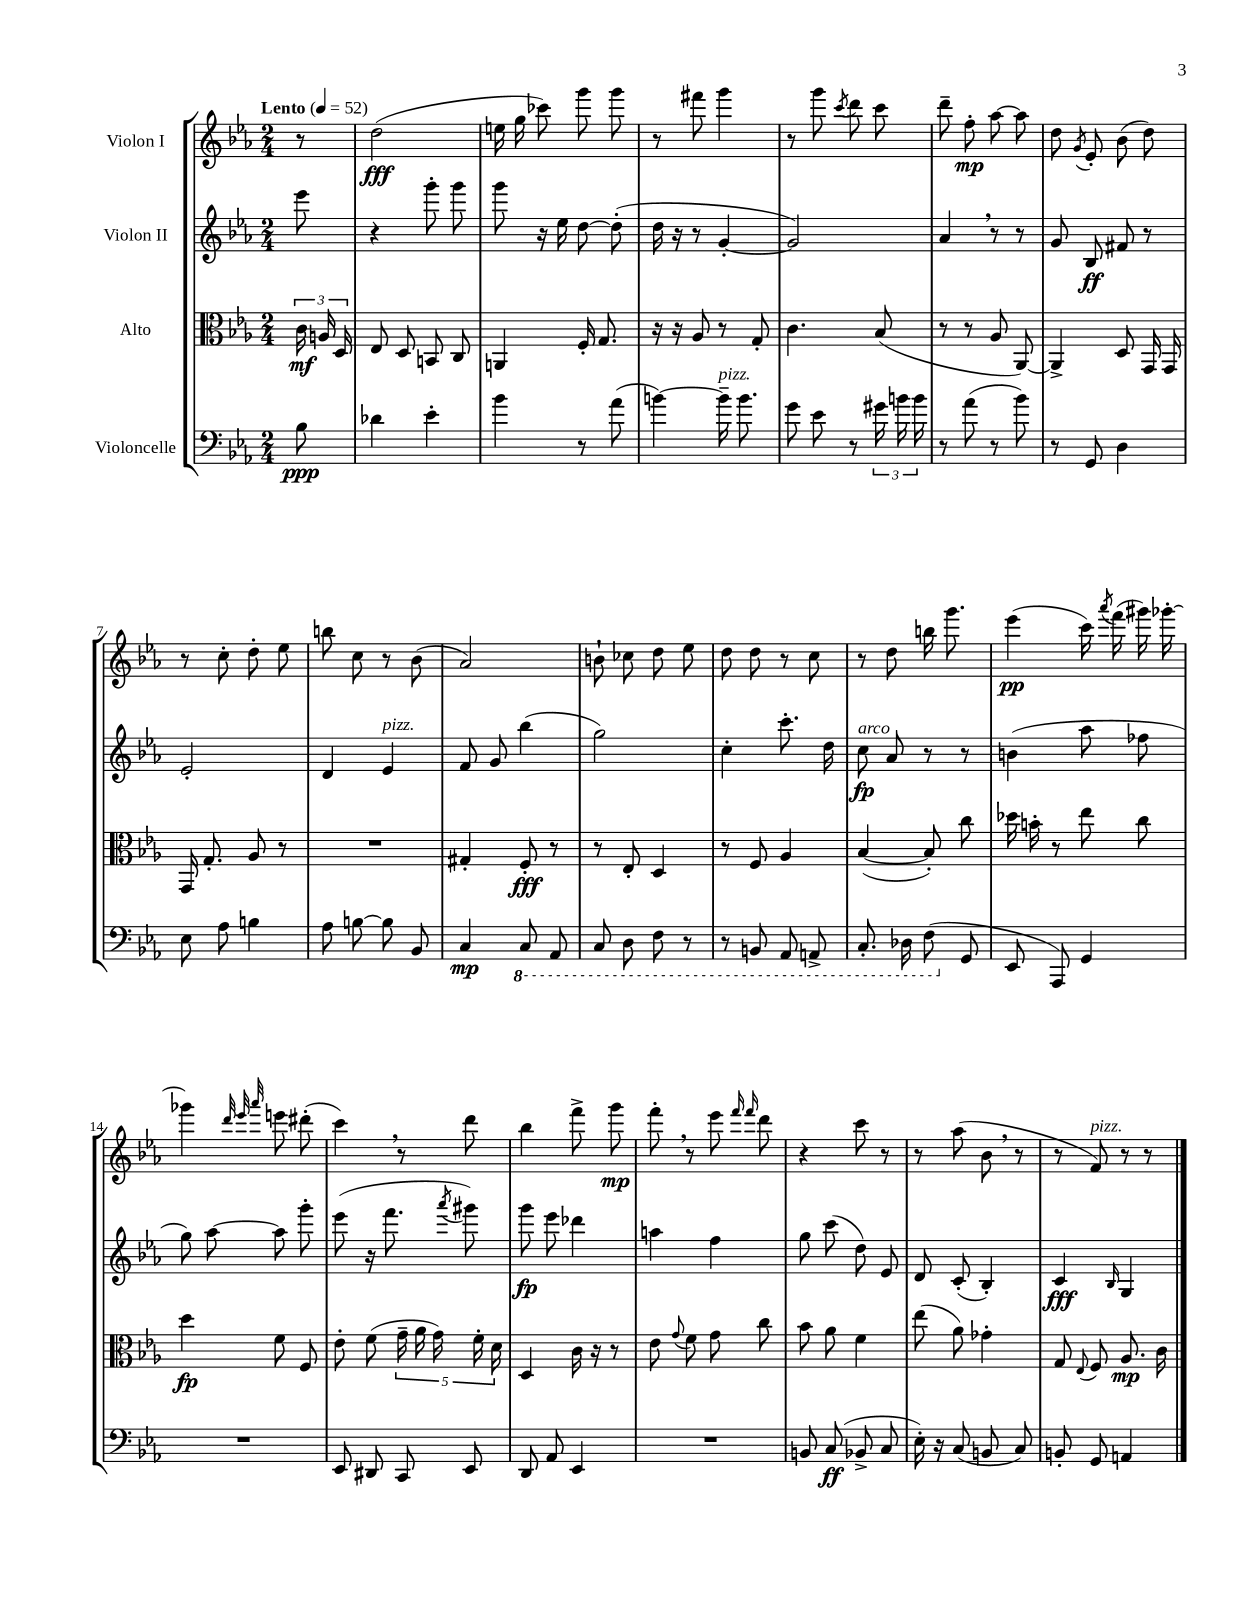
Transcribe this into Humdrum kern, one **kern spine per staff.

**kern	**kern	**kern	**kern
*staff4	*staff3	*staff2	*staff1
*clefF4	*clefC3	*clefG2	*clefG2
*k[b-e-a-]	*k[b-e-a-]	*k[b-e-a-]	*k[b-e-a-]
*M2/4	*M2/4	*M2/4	*M2/4
*MM52	*MM52	*MM52	*MM52
8B-\	24c\	8eee-\	8r
.	24A/	.	.
.	24D/	.	.
=	=	=	=
4d-\	8E-/	4r	(2dd\
.	8D/	.	.
4e-'\	8BB/	8ggg'\	.
.	8C/	8ggg\	.
=	=	=	=
4b-\	4AA/	8ggg\	16ee\
.	.	.	16gg\
.	.	16r	8ccc-\)
.	.	16ee-\	.
8r	16F'/	[8dd\	8ggg\
.	8.G/	.	.
(8a-\	.	(8dd'\]	8ggg\
=	=	=	=
[4b\)	16r	16dd\	8r
.	16r	16r	.
.	8A-/	8r	8fff#\
16b~\]	8r	[4g'/	4ggg\
8.b\	.	.	.
.	8G'/	.	.
=	=	=	=
8g\	4.c\	2g/])	8r
8e-\	.	.	8ggg\
.	.	.	8qccc/
8r	.	.	8ddd\
24g#\	(8B-/	.	8ccc\
24b\	.	.	.
24b\	.	.	.
=	=	=	=
8r	8r	4a-/	8ddd~\
(8a-\	8r	.	8ff'\
8r	8A-/	8r	[8aa-\
8b-\)	[8AA-/)	8r	8aa-\]
=	=	=	=
8r	4AA-^/]	8g/	8dd\
.	.	.	8qg/
8GG/	.	8B-/	8e-'/
4D\	8D/	8f#/	(8b-\
.	16GG/	8r	8dd\)
.	16GG/	.	.
=	=	=	=
8E-\	16GG/	2e-'/	8r
.	8.G'/	.	.
8A-\	.	.	8cc'\
4B\	8A-/	.	8dd'\
.	8r	.	8ee-\
=	=	=	=
8A-\	2r	4d/	8bb\
[8B\	.	.	8cc\
8B\]	.	4e-/	8r
8BB-/	.	.	(8b-\
=	=	=	=
4C/	4G#'/	8f/	2a-/)
.	.	8g/	.
8CC/	8F'/	(4bb-\	.
8AAA-/	8r	.	.
=	=	=	=
8CC/	8r	2gg\)	8b`\
8DD\	8E-'/	.	8cc-\
8FF\	4D/	.	8dd\
8r	.	.	8ee-\
=	=	=	=
8r	8r	4cc'\	8dd\
8BBB/	8F/	.	8dd\
8AAA-/	4A-/	8.ccc'\	8r
8AAA^/	.	.	8cc\
.	.	16dd\	.
=	=	=	=
8.CC'/	([4B-/	8cc\	8r
.	.	8a-/	8dd\
16DD-\	.	.	.
(8FF\	8B-'/])	8r	16bb\
.	.	.	8.ggg\
8GG/	8cc\	8r	.
=	=	=	=
8EE-/	16dd-\	(4b\	(4eee-\
.	16b'\	.	.
8AAA-/)	8r	.	.
4GG/	8ee-\	8aa-\	16ccc\)
.	.	.	8qaaa-/
.	.	.	(16fff\
.	8cc\	8ff-\	16ggg#\)
.	.	.	[16ggg-'\
=	=	=	=
2r	4dd\	8gg\)	4ggg-\]
.	.	[8aa-\	.
.	.	.	32qqddd/
.	.	.	32qqeee-/
.	.	.	32qqaaa-/
.	8f\	8aa-\]	8eee\
.	8F/	8ggg'\	(8ddd#'\
=	=	=	=
8EE-/	8e-'\	(8eee-\	4ccc\)
8DD#/	(8f\	16r	.
.	.	8.fff\	.
8CC/	20g~\	.	8r
.	20a-\	.	.
.	20g\)	.	.
.	.	8qaaa-/	.
8EE-/	.	8ggg#\)	8ddd\
.	20f'\	.	.
.	20d\	.	.
=	=	=	=
8DD/	4D/	8ggg\	4bb-\
8AA-/	.	8eee-\	.
4EE-/	16c\	4ddd-\	8fff^\
.	16r	.	.
.	8r	.	8ggg\
=	=	=	=
2r	8e-\	4aa\	8fff'\
.	8qqg/	.	.
.	8f\	.	8r
.	8g\	4ff\	8eee-\
.	.	.	16qqfff/
.	.	.	16qqfff/
.	8cc\	.	8ddd\
=	=	=	=
8BB/	8b-\	8gg\	4r
(8C/	8a-\	(8ccc\	.
8BB-^/	4f\	8dd\)	8ccc\
8C/	.	8e-/	8r
=	=	=	=
16E-'\)	(8ee-\	8d/	8r
16r	.	.	.
(8C/	8a-\)	(8c'/	(8aa-\
8BB/	4g-'\	4B-'/)	8b-\
8C/)	.	.	8r
=	=	=	=
8BB'/	8G/	4c/	8r
.	8qqE-/	.	.
8GG/	8F/	.	8f/)
.	.	16qqB-/	.
4AA/	8.A-/	4G/	8r
.	.	.	8r
.	16c\	.	.
==	==	==	==
*-	*-	*-	*-
